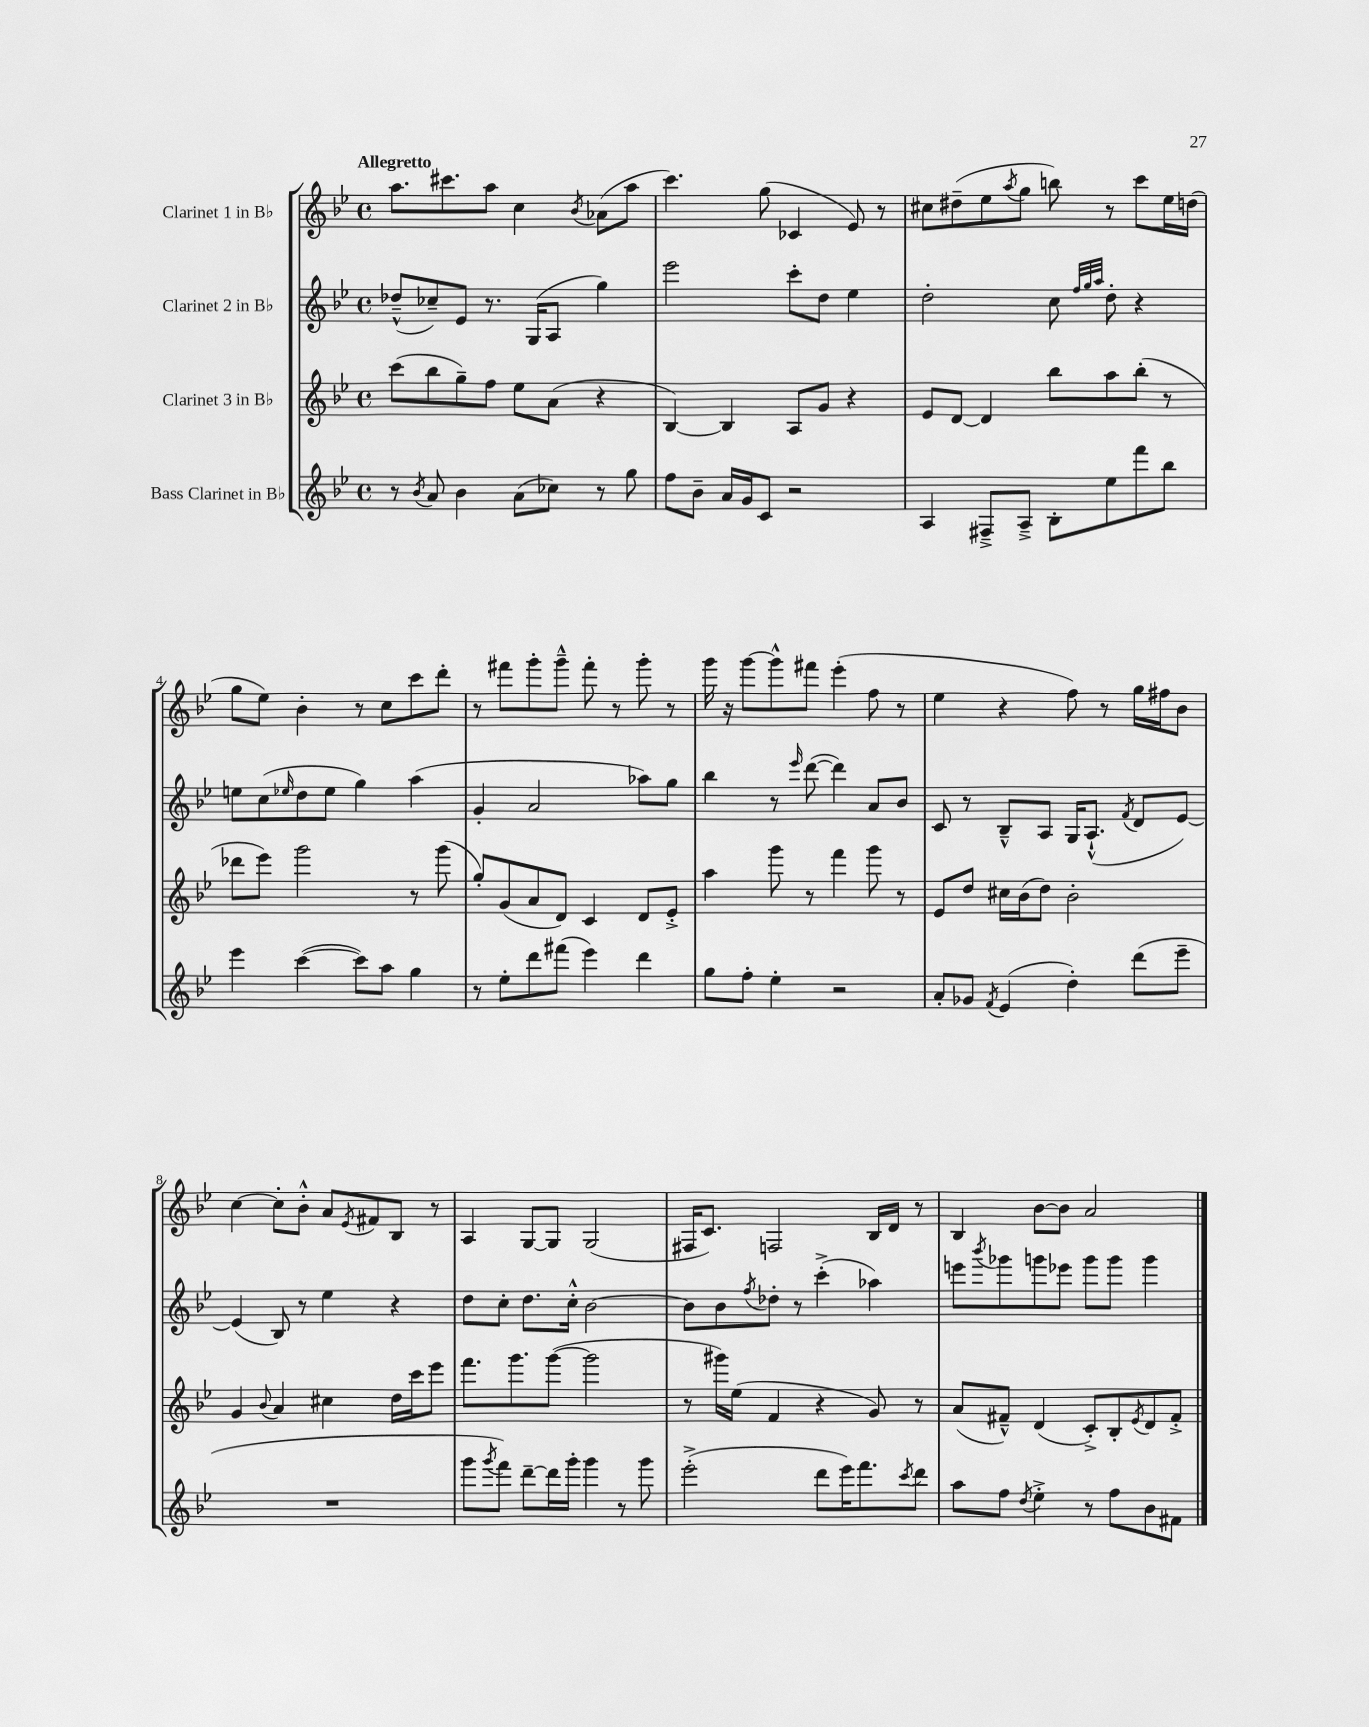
<<
\new StaffGroup <<
\new Staff = "s0" \with { instrumentName = "Clarinet 1 in Bb" } {
    \clef treble \key bes \major \defaultTimeSignature \time 4/4 \tempo "Allegretto"
    a''8. cis'''8. a''8 c''4 \acciaccatura { bes'8 } aes'8( a''8 |
    c'''4.) g''8( ces'4 ees'8) r8 |
    cis''8 dis''8--( ees''8 \acciaccatura { a''8 } g''8 b''8) r8 c'''8 ees''16 d''16( |
    g''8 ees''8) bes'4-. r8 c''8 c'''8 d'''8-. |
    r8 fis'''8 g'''8-. g'''8---^ fis'''8-. r8 g'''8-. r8 |
    g'''16 r16 g'''8~ g'''8-^ fis'''8 ees'''4-.( f''8 r8 |
    ees''4 r4 f''8) r8 g''16 fis''16 bes'8 |
    c''4~ c''8-. bes'8-.-^ a'8 \acciaccatura { ees'8 } fis'8 bes8 r8 |
    a4 g8~ g8 g2( |
    fis16 c'8.) f2 bes16 d'16 r8 |
    bes4 bes'8~ bes'8 a'2 \bar "|." |
}
\new Staff = "s1" \with { instrumentName = "Clarinet 2 in Bb" } {
    \clef treble \key bes \major \defaultTimeSignature \time 4/4
    des''8---^( ces''8--) ees'8 r8. g16( a8 g''4) |
    ees'''2 c'''8-. d''8 ees''4 |
    d''2-. c''8 \grace { f''32 g''32 a''32 } d''8-. r4 |
    e''8 c''8( \grace { ees''16 } d''8 ees''8 g''4) a''4( |
    g'4-. a'2 aes''8) g''8 |
    bes''4 r8 \grace { ees'''16 } d'''8~( d'''4) a'8 bes'8 |
    c'8 r8 bes8---^ a8 g16 a8.-!-^( \acciaccatura { f'8 } d'8 ees'8~) |
    ees'4( bes8) r8 ees''4 r4 |
    d''8 c''8-. d''8. c''16-.-^ bes'2~ |
    bes'8 bes'8 \acciaccatura { f''8 } des''8-. r8 c'''4-.->( aes''4) |
    e'''8 \acciaccatura { bes'''8 } ges'''8 g'''8 ees'''8 g'''8 g'''8 g'''4 \bar "|." |
}
\new Staff = "s2" \with { instrumentName = "Clarinet 3 in Bb" } {
    \clef treble \key bes \major \defaultTimeSignature \time 4/4
    c'''8( bes''8 g''8--) f''8 ees''8 a'8( r4 |
    bes4~) bes4 a8 g'8 r4 |
    ees'8 d'8~ d'4 bes''8 a''8 bes''8-.( r8 |
    des'''8 ees'''8) g'''2 r8 g'''8( |
    g''8-.) g'8( a'8 d'8) c'4 d'8 ees'8-.-> |
    a''4 g'''8 r8 f'''4 g'''8 r8 |
    ees'8 d''8 cis''16 bes'16( d''8) bes'2-. |
    g'4 \appoggiatura { bes'8 } a'4 cis''4 d''16 c'''16 ees'''8 |
    f'''8. g'''8. g'''8~( g'''2 |
    r8 gis'''16) ees''16( f'4 r4 g'8) r8 |
    a'8( fis'8---^) d'4( c'8-.->) bes8-. \acciaccatura { ees'8 } d'8 fis'8-.-> \bar "|." |
}
\new Staff = "s3" \with { instrumentName = "Bass Clarinet in Bb" } {
    \clef treble \key bes \major \defaultTimeSignature \time 4/4
    r8 \acciaccatura { bes'8 } a'8 bes'4 a'8( ces''8) r8 g''8 |
    f''8 bes'8-- a'16 g'16 c'8 r2 |
    a4 fis8---> a8---> bes8-. ees''8 f'''8 bes''8 |
    ees'''4 c'''4~( c'''8) a''8 g''4 |
    r8 ees''8-. d'''8 fis'''8( ees'''4) d'''4 |
    g''8 f''8-. ees''4-. r2 |
    a'8-. ges'8 \acciaccatura { f'8 } ees'4( d''4-.) d'''8( ees'''8-- |
    R1 |
    g'''8 \acciaccatura { g'''8 } f'''8) d'''8~-- d'''16 g'''16-. g'''4 r8 g'''8 |
    ees'''2-.->( d'''8 ees'''16) f'''8. \acciaccatura { c'''8 } d'''8 |
    a''8 f''8 \acciaccatura { d''8 } ees''4-.-> r8 f''8 bes'8 fis'8 \bar "|." |
}
>>
>>
